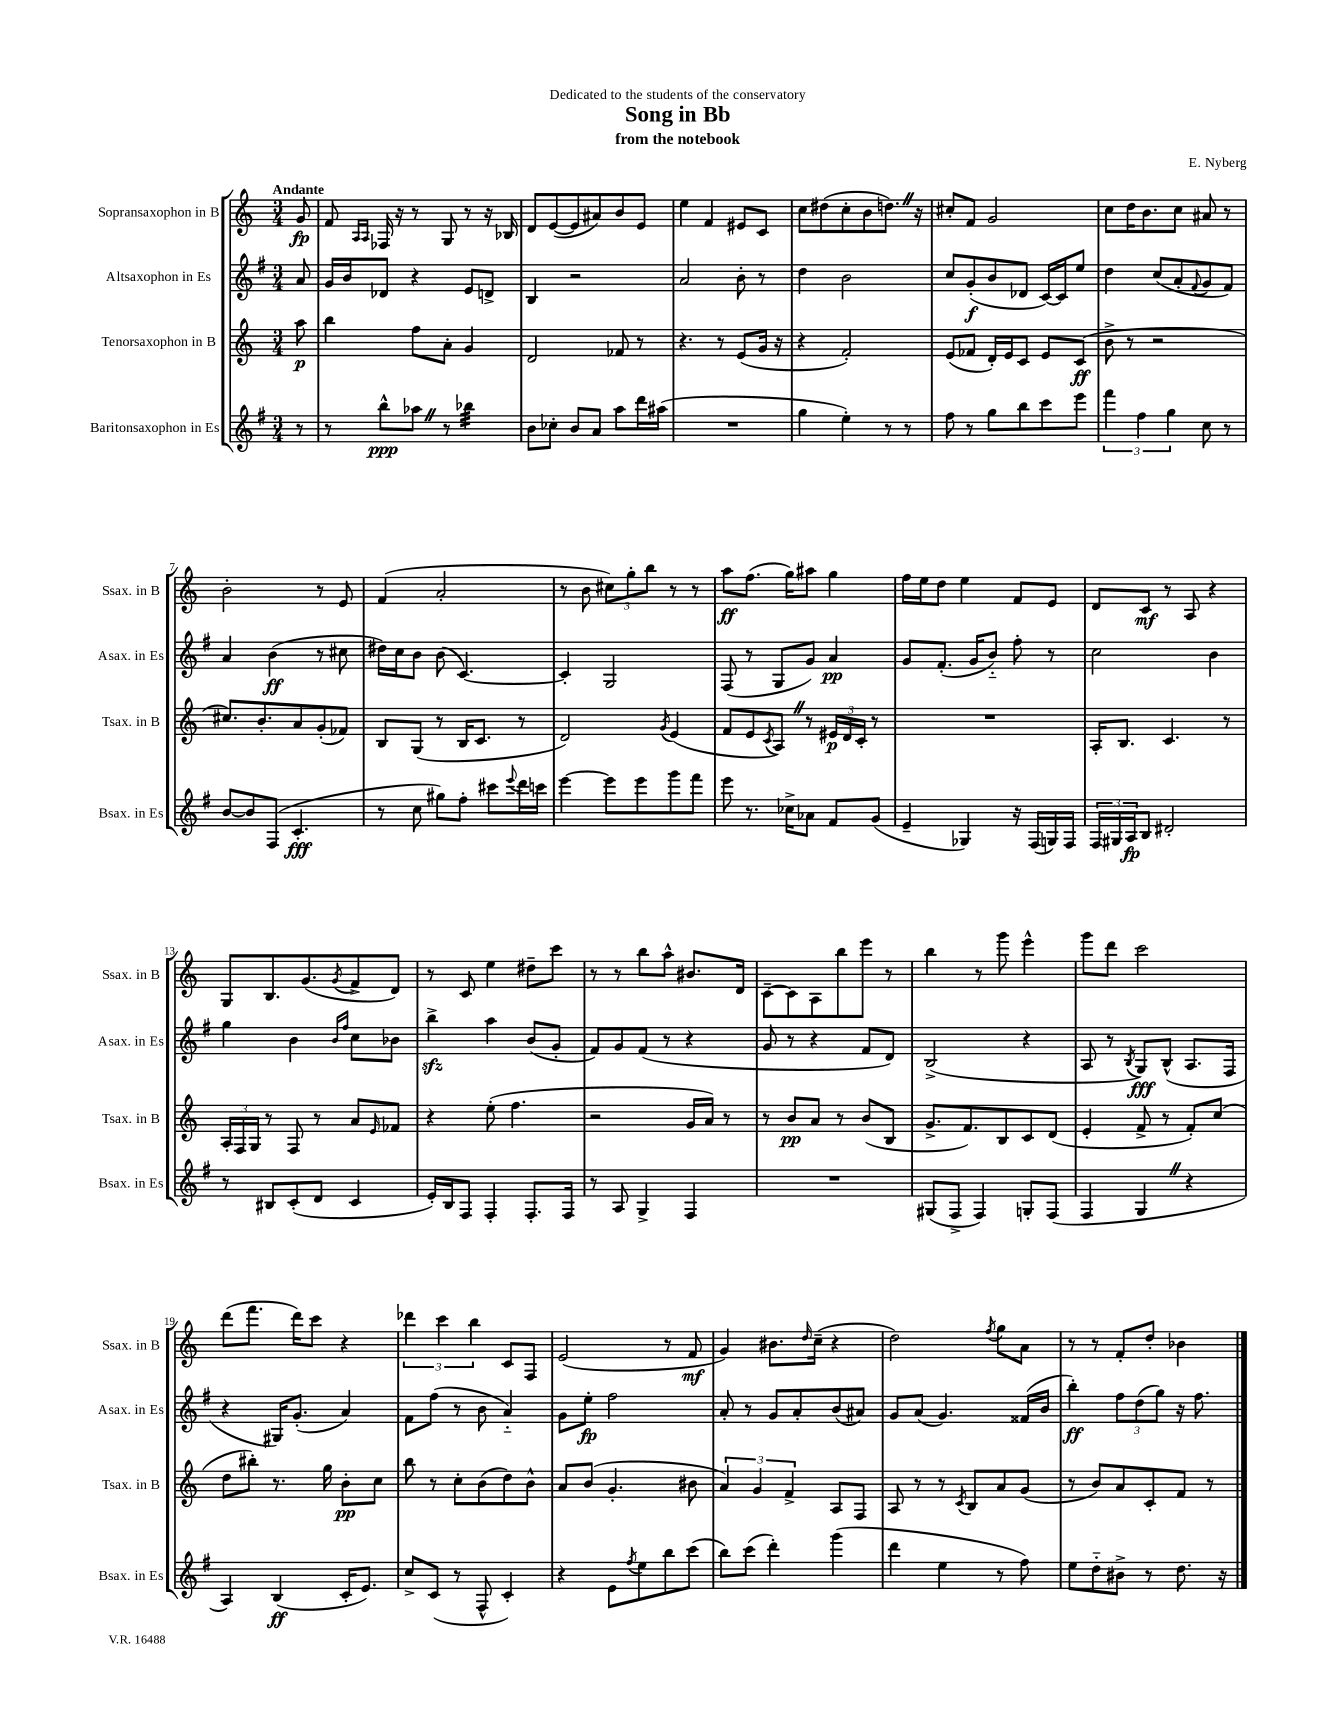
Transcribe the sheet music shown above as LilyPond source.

\header { title = "Song in Bb" composer = "E. Nyberg" subtitle = "from the notebook" dedication = "Dedicated to the students of the conservatory" }
<<
\new StaffGroup <<
\new Staff = "s0" \with { instrumentName = "Sopransaxophon in B" shortInstrumentName = "Ssax. in B" } {
    \clef treble \key c \major \numericTimeSignature \time 3/4 \partial 8 \tempo "Andante"
    g'8\fp |
    f'8 \grace { a16 a16 } fes16 r16 r8 g8 r8 r16 bes16 |
    d'8 e'8~( e'8 ais'8) b'8 e'8 |
    e''4 f'4 eis'8 c'8 |
    c''8 dis''8( c''8-. b'8 d''8.) \once \override BreathingSign.text = \markup { \musicglyph "scripts.caesura.straight" } \breathe r16 |
    cis''8-. f'8 g'2 |
    c''8 d''16 b'8. c''8 ais'8 r8 |
    b'2-. r8 e'8 |
    f'4( a'2-. |
    r8 b'8 \tuplet 3/2 { cis''8) g''8-. b''8 } r8 r8 |
    a''8\ff f''8.( g''16) ais''8 g''4 |
    f''16 e''16 d''8 e''4 f'8 e'8 |
    d'8 c'8\mf r8 a8 r4 |
    g8 b8. g'8.( \acciaccatura { g'8 } f'8-> d'8) |
    r8 c'8 e''4 dis''8-- c'''8 |
    r8 r8 b''8 a''8-^ bis'8. d'16 |
    c'8~-- c'8 a8 b''8 e'''8 r8 |
    b''4 r8 g'''8 e'''4-^ |
    g'''8 d'''8 c'''2 |
    d'''8( f'''8. d'''16) c'''8 r4 |
    \tuplet 3/2 { des'''4 c'''4 b''4 } c'8 f8 |
    e'2( r8 f'8\mf |
    g'4) bis'8. \grace { d''16 } c''16--( r4 |
    d''2) \acciaccatura { f''8 } g''8 a'8 |
    r8 r8 f'8-. d''8-. bes'4 \bar "|." |
}
\new Staff = "s1" \with { instrumentName = "Altsaxophon in Es" shortInstrumentName = "Asax. in Es" } {
    \clef treble \key g \major \numericTimeSignature \time 3/4 \partial 8
    a'8 |
    g'16 b'16 des'8 r4 e'8 d'8-> |
    b4 r2 |
    a'2 b'8-. r8 |
    d''4 b'2 |
    c''8 g'8-.\f( b'8 des'8 c'16~) c'16 e''8 |
    d''4 c''8( a'8-. \appoggiatura { fis'8 } g'8 fis'8) |
    a'4 b'4\ff( r8 cis''8 |
    dis''16) c''16 b'8 b'8( c'4.~) |
    c'4-. g2 |
    fis8( r8 g8 g'8) a'4\pp |
    g'8 fis'8.-.( g'16 b'8-_) fis''8-. r8 |
    c''2 b'4 |
    g''4 b'4 \grace { b'16 fis''16 } c''8 bes'8 |
    b''4->\sfz a''4 b'8( g'8-. |
    fis'8) g'8 fis'8( r8 r4 |
    g'8 r8 r4 fis'8 d'8) |
    b2->( r4 |
    a8 r8 \acciaccatura { b8 } g8\fff) b8-^( a8. fis16 |
    r4 gis16) g'8.-.( a'4) |
    fis'8 fis''8( r8 b'8 a'4-_) |
    g'8 e''8-.\fp fis''2 |
    a'8-. r8 g'8 a'8-. b'8( ais'8) |
    g'8 a'8( g'4.) fisis'16( b'16 |
    b''4-.\ff) \tuplet 3/2 { fis''8 d''8( g''8) } r16 fis''8. \bar "|." |
}
\new Staff = "s2" \with { instrumentName = "Tenorsaxophon in B" shortInstrumentName = "Tsax. in B" } {
    \clef treble \key c \major \numericTimeSignature \time 3/4 \partial 8
    a''8\p |
    b''4 f''8 a'8-. g'4 |
    d'2 fes'8 r8 |
    r4. r8 e'8( g'16 r16 |
    r4 f'2-.) |
    e'8( fes'8 d'16-.) e'16 c'8 e'8 c'8\ff( |
    b'8-> r8 r2 |
    cis''8.) b'8.-. a'8 g'8-.( fes'8) |
    b8 g8( r8 b16 c'8. r8 |
    d'2) \acciaccatura { g'8 } e'4( |
    f'8 e'8 \acciaccatura { c'8 } a8) \once \override BreathingSign.text = \markup { \musicglyph "scripts.caesura.straight" } \breathe r8 \tuplet 3/2 { eis'16\p d'16 c'16-. } r8 |
    R2. |
    a16-. b8. c'4. r8 |
    \tuplet 3/2 { a16-. f16 g16 } r8 f8 r8 a'8 \grace { e'16 } fes'8 |
    r4 e''8-.( f''4. |
    r2 g'16 a'16) r8 |
    r8 b'8\pp a'8 r8 b'8( b8 |
    g'8.-> f'8.) b8 c'8 d'8( |
    e'4-. f'8-> r8 f'8-.) c''8( |
    d''8 bis''8-.) r8. g''16 b'8-.\pp c''8 |
    b''8 r8 c''8-. b'8( d''8) b'8-^ |
    a'8 b'8( g'4.-. bis'8 |
    \tuplet 3/2 { a'4) g'4 f'4-> } a8 f8 |
    a8 r8 r8 \acciaccatura { c'8 } b8 a'8 g'8( |
    r8 b'8) a'8 c'8-. f'8 r8 \bar "|." |
}
\new Staff = "s3" \with { instrumentName = "Baritonsaxophon in Es" shortInstrumentName = "Bsax. in Es" } {
    \clef treble \key g \major \numericTimeSignature \time 3/4 \partial 8
    r8 |
    r8 b''8-^\ppp aes''8 \once \override BreathingSign.text = \markup { \musicglyph "scripts.caesura.straight" } \breathe r8 bes''4:32 |
    b'8 ces''8-. b'8 a'8 a''8 d'''16 ais''16( |
    R2. |
    g''4 e''4-.) r8 r8 |
    fis''8 r8 g''8 b''8 c'''8 e'''8 |
    \tuplet 3/2 { fis'''4 fis''4 g''4 } c''8 r8 |
    b'8~ b'8 fis8( c'4.-.\fff |
    r8 c''8 gis''8) fis''8-. cis'''8 \appoggiatura { e'''8 } d'''16 c'''16 |
    e'''4~ e'''8 e'''8 g'''8 fis'''8 |
    e'''8 r8. ces''16-> aes'8 fis'8 g'8( |
    e'4-- ges4) r16 fis16( g16) fis16 |
    \tuplet 3/2 { fis16 gis16 a16\fp } b8 dis'2-. |
    r8 bis8 c'8-.( d'8 c'4 |
    e'16-.) b16 fis8 fis4-. fis8.-. fis16 |
    r8 a8 g4-> fis4 |
    R2. |
    gis8( fis8-> fis4) g8-. fis8( |
    fis4 g4 \once \override BreathingSign.text = \markup { \musicglyph "scripts.caesura.straight" } \breathe r4 |
    a4) b4\ff( c'16-. e'8.) |
    c''8-> c'8( r8 fis8-^ c'4-.) |
    r4 e'8 \acciaccatura { fis''8 } e''8 b''8 c'''8( |
    b''8) c'''8( d'''4-.) g'''4( |
    d'''4 e''4 r8 fis''8) |
    e''8 d''8-_ bis'8-> r8 d''8. r16 \bar "|." |
}
>>
>>
